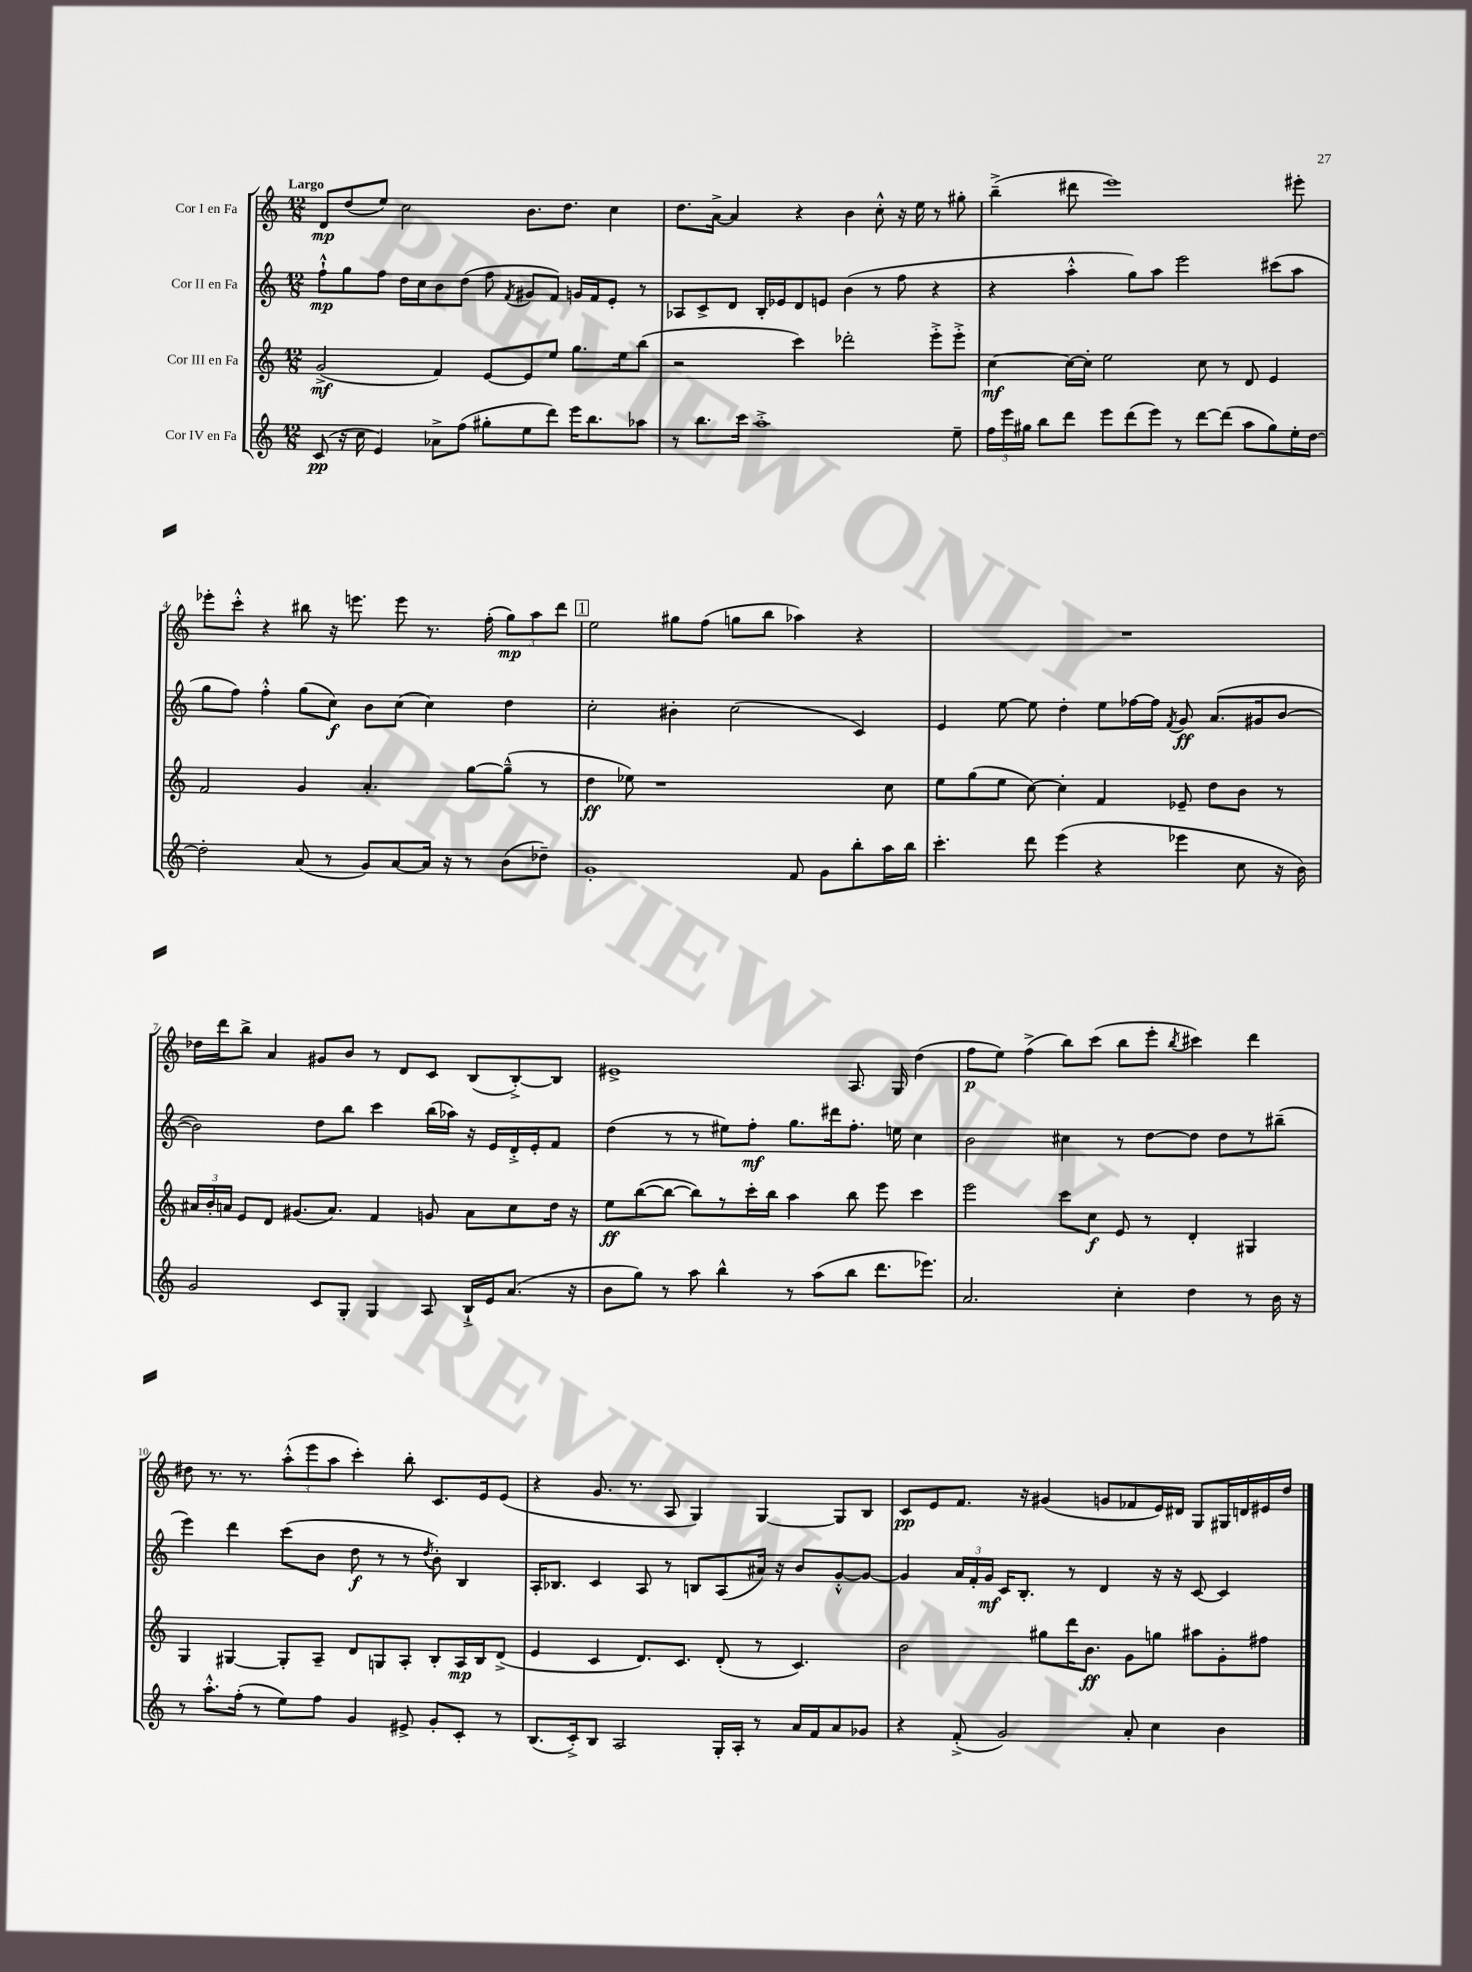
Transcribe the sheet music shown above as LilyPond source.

<<
\new StaffGroup <<
\new Staff = "s0" \with { instrumentName = "Cor I en Fa" } {
    \clef treble \key c \major \numericTimeSignature \time 12/8 \tempo "Largo"
    \autoBeamOff d'8[\mp d''8( e''8]) c''2 b'8.[ d''8.] c''4 |
    d''8.[ a'16]~-> a'4 r4 b'4 c''8-.-^ r16 e''16 r8 gis''8-. |
    b''4--->( dis'''8 e'''1) eis'''8-. |
    ees'''8[-. c'''8]-.-^ r4 bis''8 r16 e'''8. e'''8 r8. f''16-.( \tuplet 3/2 { g''8[\mp) a''8 d'''8] } |
    \mark \markup { \box "1" } e''2 gis''8[ f''8]( g''8[ b''8] aes''4) r4 |
    R1. |
    des''16[ d'''16 b''8]-> a'4 gis'8[ b'8] r8 d'8[ c'8] b8[( b8~-.->) b8] |
    eis'1-> a8. g16 d''4( |
    f''8[\p e''8]) f''4->( b''8[) c'''8]( b''8[ e'''8]-. \acciaccatura { b''8 } cis'''4) d'''4 |
    dis''8 r8. r8. \tuplet 3/2 { a''8[-.-^( e'''8 a''8] } c'''4-.) b''8-. c'8.[ e'16 e'8]( |
    r4 g'8. r8. a8 g4) g4~ g8[ b8] |
    c'8[\pp e'8 f'8.] r16 gis'4( g'8[ fes'8 e'16) dis'16] g8[ gis16 d'16 eis'16 d''16] \bar "|." |
}
\new Staff = "s1" \with { instrumentName = "Cor II en Fa" } {
    \clef treble \key c \major \numericTimeSignature \time 12/8
    \autoBeamOff f''8[-!-^\mp g''8 f''8] d''16[ c''16 b'8 d''8]( f''8 \acciaccatura { f'8 } gis'8[ f'8]) g'16[ f'16 e'8]-. r8 |
    aes8[ c'8-> d'8] b16[-. ees'16 d'8 e'8] b'4( r8 f''8 r4 |
    r4 a''4-.-^ g''8[) a''8] e'''2 cis'''8[( a''8] |
    g''8[ f''8]) f''4-.-^ g''8[( c''8]\f) b'8[ c''8]( c''4) d''4 |
    \mark \markup { \box "1" } c''2-. bis'4-. c''2( c'4) |
    e'4 e''8~ e''8 d''4-. e''8[ fes''16~ fes''16] \acciaccatura { f'8 } g'8\ff a'8.[( gis'16 b'8]~ |
    b'2) d''8[ b''8] c'''4 b''16[( aes''16]) r16 e'16[ d'16-.-> e'16-. f'8] |
    d''4( r8 r8 eis''8[) f''8]-.\mf g''8.[ dis'''16 f''8.]-. e''16 c''4 |
    b'2 cis''4 r8 d''8[~ d''8] d''8[ r8 bis''8]--( |
    e'''4) d'''4 c'''8[( b'8] d''8\f r8 r8 \acciaccatura { d''8 } b'8-.) b4 |
    a16[-. bes8.] c'4 a8 r8 b8[ a8( ais'16]) r16 b'8[ g'8~-.-^ g'8]~ |
    g'4 \tuplet 3/2 { a'16[ f'16-. g'16]\mf } c'16[ b8.]-. r8 d'4 r16 r16 c'8~ c'4 \bar "|." |
}
\new Staff = "s2" \with { instrumentName = "Cor III en Fa" } {
    \clef treble \key c \major \numericTimeSignature \time 12/8
    \autoBeamOff g'2->\mf( f'4) e'8[~ e'8 e''8] g''8.[ e''16 b''8]( |
    r2 c'''4) des'''2-. e'''8[-.-> e'''8]-.-> |
    c''4~\mf c''16[~ c''16]-. e''2 c''8 r8 d'8 e'4 |
    f'2 g'4 a'4.-. g''8[~ g''8]---^( r8 |
    \mark \markup { \box "1" } d''4\ff ees''8) r1 c''8 |
    e''8[ g''8( e''8] c''8~) c''4-. f'4 ees'8-- d''8[ b'8] r8 |
    \tuplet 3/2 { ais'16[ b'16-. a'16] } e'8[ d'8] gis'8.[( a'8.]) f'4 g'8 a'8[ c''8 d''16] r16 |
    e''8[\ff b''8~( b''8]~ b''8[) r8 c'''16-. b''16] a''4 b''8 e'''8 c'''4 |
    e'''2 c'''8[ c''8]\f e'8 r8 d'4-. gis4 |
    g4 gis4~ gis8[-. a8]-- d'8[ g8 a8]-. b8[-. a16\mp b16 d'8]->( |
    e'4 c'4 d'8.[) c'8.] d'8-.( r8 c'4.) |
    b'2 gis''8[ d'''16 b'8.]\ff g'8[ g''8] ais''8[ g'8-. fis''8] \bar "|." |
}
\new Staff = "s3" \with { instrumentName = "Cor IV en Fa" } {
    \clef treble \key c \major \numericTimeSignature \time 12/8
    \autoBeamOff c'8\pp( r16 c''16 e'4) aes'8[-> f''8]( gis''8[-. e''8 d'''8]) e'''16[ b''8. aes''8] |
    r8 b''8.[ c'''16] a''1-.-> e''8-- |
    \tuplet 3/2 { f''16[ e'''16 gis''16] } b''8[ d'''8] e'''8[ d'''8( e'''8]) r8 d'''8[~ d'''8]( a''8[ gis''8) e''16-. d''16]~ |
    d''2-. a'8( r8 g'8[) a'8~ a'16] r16 r8 b'8[( des''8]--) |
    \mark \markup { \box "1" } g'1-. f'8 g'8[ b''8-. a''16 b''16] |
    c'''4.-. d'''8 e'''4( r4 ees'''4 c''8 r16 b'16) |
    g'2 c'8[ g8]-. g4 a8 b16[-!-> e'16 a'8.]( r16 |
    b'8[ g''8]) r8 a''8 b''4-^ r8 a''8[( b''8] d'''8.[ ees'''8.]) |
    a'2. c''4-. d''4 r8 b'16 r16 |
    r8 a''8.[-.-^ f''16]-.( r8 e''8[) f''8] g'4 eis'8-> g'8[-. c'8]-. r8 |
    b8.[( c'16-.->) b8] a2 g16[-. a16]-. r8 a'16[ f'16 a'8 ges'8] |
    r4 f'8-.->( g'2) a'8-. c''4 b'4 \bar "|." |
}
>>
>>
